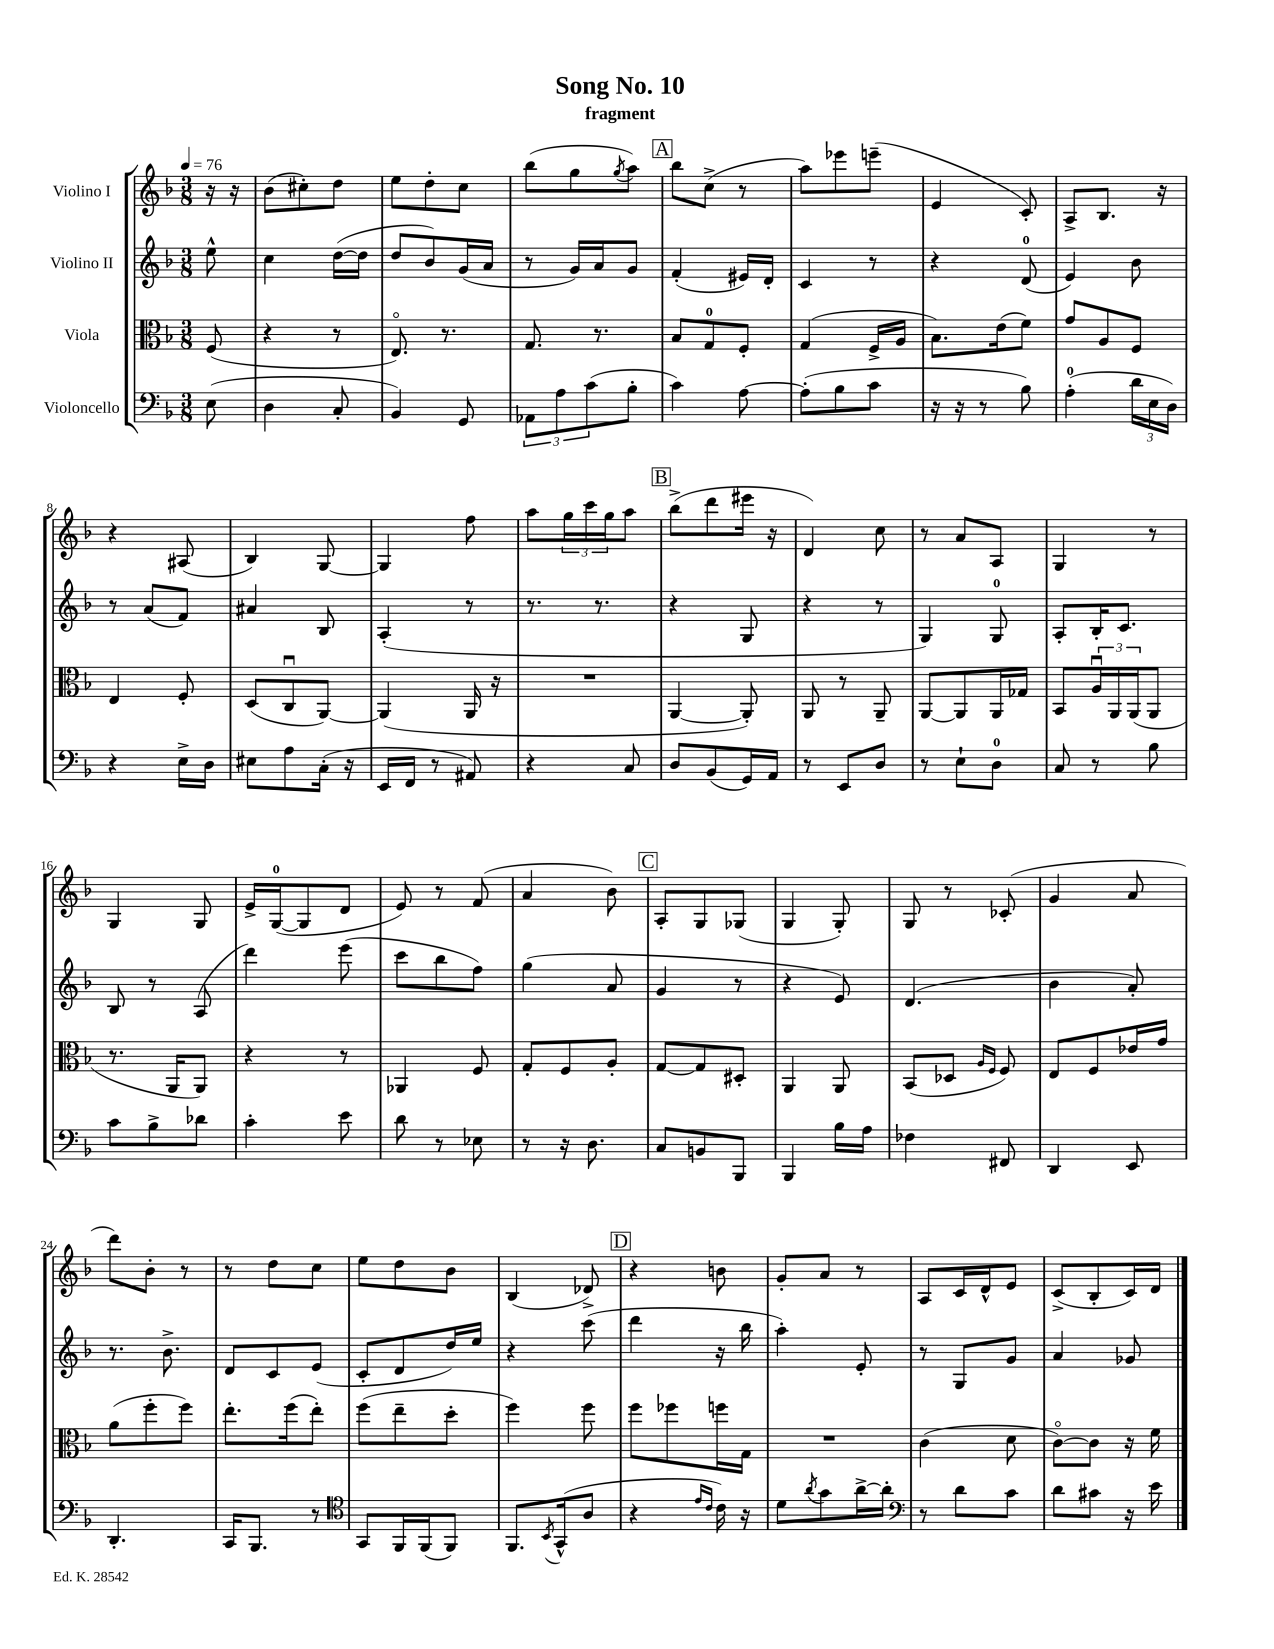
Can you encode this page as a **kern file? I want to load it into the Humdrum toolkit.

**kern	**kern	**kern	**kern
*staff4	*staff3	*staff2	*staff1
*clefF4	*clefC3	*clefG2	*clefG2
*k[b-]	*k[b-]	*k[b-]	*k[b-]
*M3/8	*M3/8	*M3/8	*M3/8
*MM76	*MM76	*MM76	*MM76
(8E	(8F	8ee^^	16r
.	.	.	16r
=	=	=	=
4D	4r	4cc	(8b-
.	.	.	8cc#')
8C'	8r	([16dd	8dd
.	.	16dd]	.
=	=	=	=
4BB-)	8.Eo)	8dd	8ee
.	.	8b-)	8dd'
.	8.r	.	.
8GG	.	(16g	8cc
.	.	16a	.
=	=	=	=
12AA-	8.G	8r	(8bb-
12A	.	.	.
.	.	16g)	8gg
(12c	.	.	.
.	8.r	16a	.
.	.	.	8qgg
8B-'	.	8g	8aa)
=	=	=	=
4c)	8B-	(4f'	8bb-
.	8G	.	(8cc^
[8A	8F'	16e#)	8r
.	.	16d'	.
=	=	=	=
(8A']	(4G	4c	8aa)
8B-	.	.	8eee-
8c	16F^	8r	(8eee~
.	16A	.	.
=	=	=	=
16r	8.B-)	4r	4e
16r	.	.	.
8r	.	.	.
.	(16e	.	.
8B-)	8f)	(8d	8c')
=	=	=	=
(4A'	8g	4e)	8A^
.	8A	.	8.B-
24d	8F	8b-	.
24E	.	.	.
.	.	.	16r
24D)	.	.	.
=	=	=	=
4r	4E	8r	4r
.	.	(8a	.
16E^	8F'	8f)	(8A#
16D	.	.	.
=	=	=	=
8E#	(8D	4a#	4B-)
8A	8Cu	.	.
(16C'	[8AA)	8B-	[8G
16r	.	.	.
=	=	=	=
16EE	(4AA]	(4A'	4G]
16FF	.	.	.
8r	.	.	.
8AA#)	16AA	8r	8ff
.	16r	.	.
=	=	=	=
4r	4.r	8.r	8aa
.	.	.	24gg
.	.	.	24ccc
.	.	8.r	.
.	.	.	24gg
8C	.	.	8aa
=	=	=	=
8D	[4AA	4r	(8bb-^
(8BB-	.	.	8ddd
16GG)	8AA'])	8G	16eee#
16AA	.	.	16r
=	=	=	=
8r	8AA	4r	4d)
8EE	8r	.	.
8D	8AA~	8r	8cc
=	=	=	=
8r	[8AA	4G)	8r
8E`	8AA]	.	8a
8D	16AA	8G	8A
.	16G-	.	.
=	=	=	=
8C	8BB-	8A'	4G
8r	24Au	16B-'	.
.	24AA	.	.
.	.	8.c	.
.	(24AA	.	.
8B-	8AA	.	8r
=	=	=	=
8c	8.r	8B-	4G
8B-^	.	8r	.
.	16AA	.	.
8d-	8AA)	(8A	8G
=	=	=	=
4c'	4r	4ddd)	16e^
.	.	.	([16G
.	.	.	8G]
8e	8r	(8eee	8d
=	=	=	=
8d	4AA-	8ccc	8e)
8r	.	8bb-	8r
8E-	8F	8ff)	(8f
=	=	=	=
8r	8G'	(4gg	4a
16r	8F	.	.
8.D	.	.	.
.	8A'	8a	8b-)
=	=	=	=
8C	[8G	4g	8A'
8BB	8G]	.	8G
8BBB-	8D#'	8r	(8G-
=	=	=	=
4BBB-	4AA	4r	4G
16B-	8AA	8e)	8G')
16A	.	.	.
=	=	=	=
4F-	(8BB-	(4.d	8G
.	8D-	.	8r
.	16qqA	.	.
.	16qqF	.	.
8FF#	8F)	.	(8c-'
=	=	=	=
4DD	8E	4b-	4g
.	8F	.	.
8EE	16e-	8a')	8a
.	16g	.	.
=	=	=	=
4.DD'	(8a	8.r	8ddd)
.	8ff'	.	8b-'
.	.	8.b-^	.
.	8ff)	.	8r
=	=	=	=
16CC	8.ee'	8d	8r
8.BBB-	.	.	.
.	.	8c	8dd
.	(16ff	.	.
8r	8ee')	(8e	8cc
=	=	=	=
*clefC4	*	*	*
8GG	(8ff	8c'	8ee
16FF	8ee~	8d	8dd
(16FF	.	.	.
8FF)	8dd'	16dd)	8b-
.	.	16ee	.
=	=	=	=
8.FF	4ff)	4r	(4B-
8qBB-	.	.	.
(16GG^^	.	.	.
8A	8ff	(8ccc	8d-^)
=	=	=	=
4r	8ff	4ddd	4r
.	8ff-	.	.
16qqe	.	.	.
16qqc	.	.	.
16c)	16ff	16r	8b
16r	16G	16bb-	.
=	=	=	=
8d	4.r	4aa')	8g'
8qa	.	.	.
8g	.	.	8a
[16a^	.	8e'	8r
16a']	.	.	.
=	=	=	=
*clefF4	*	*	*
8r	(4c	8r	8A
8d	.	8G	16c
.	.	.	16d^^
8c	8d	8g	8e
=	=	=	=
8d	[8co)	4a	(8c^
8c#	8c]	.	8B-'
16r	16r	8g-	16c)
16e	16f	.	16d
==	==	==	==
*-	*-	*-	*-
